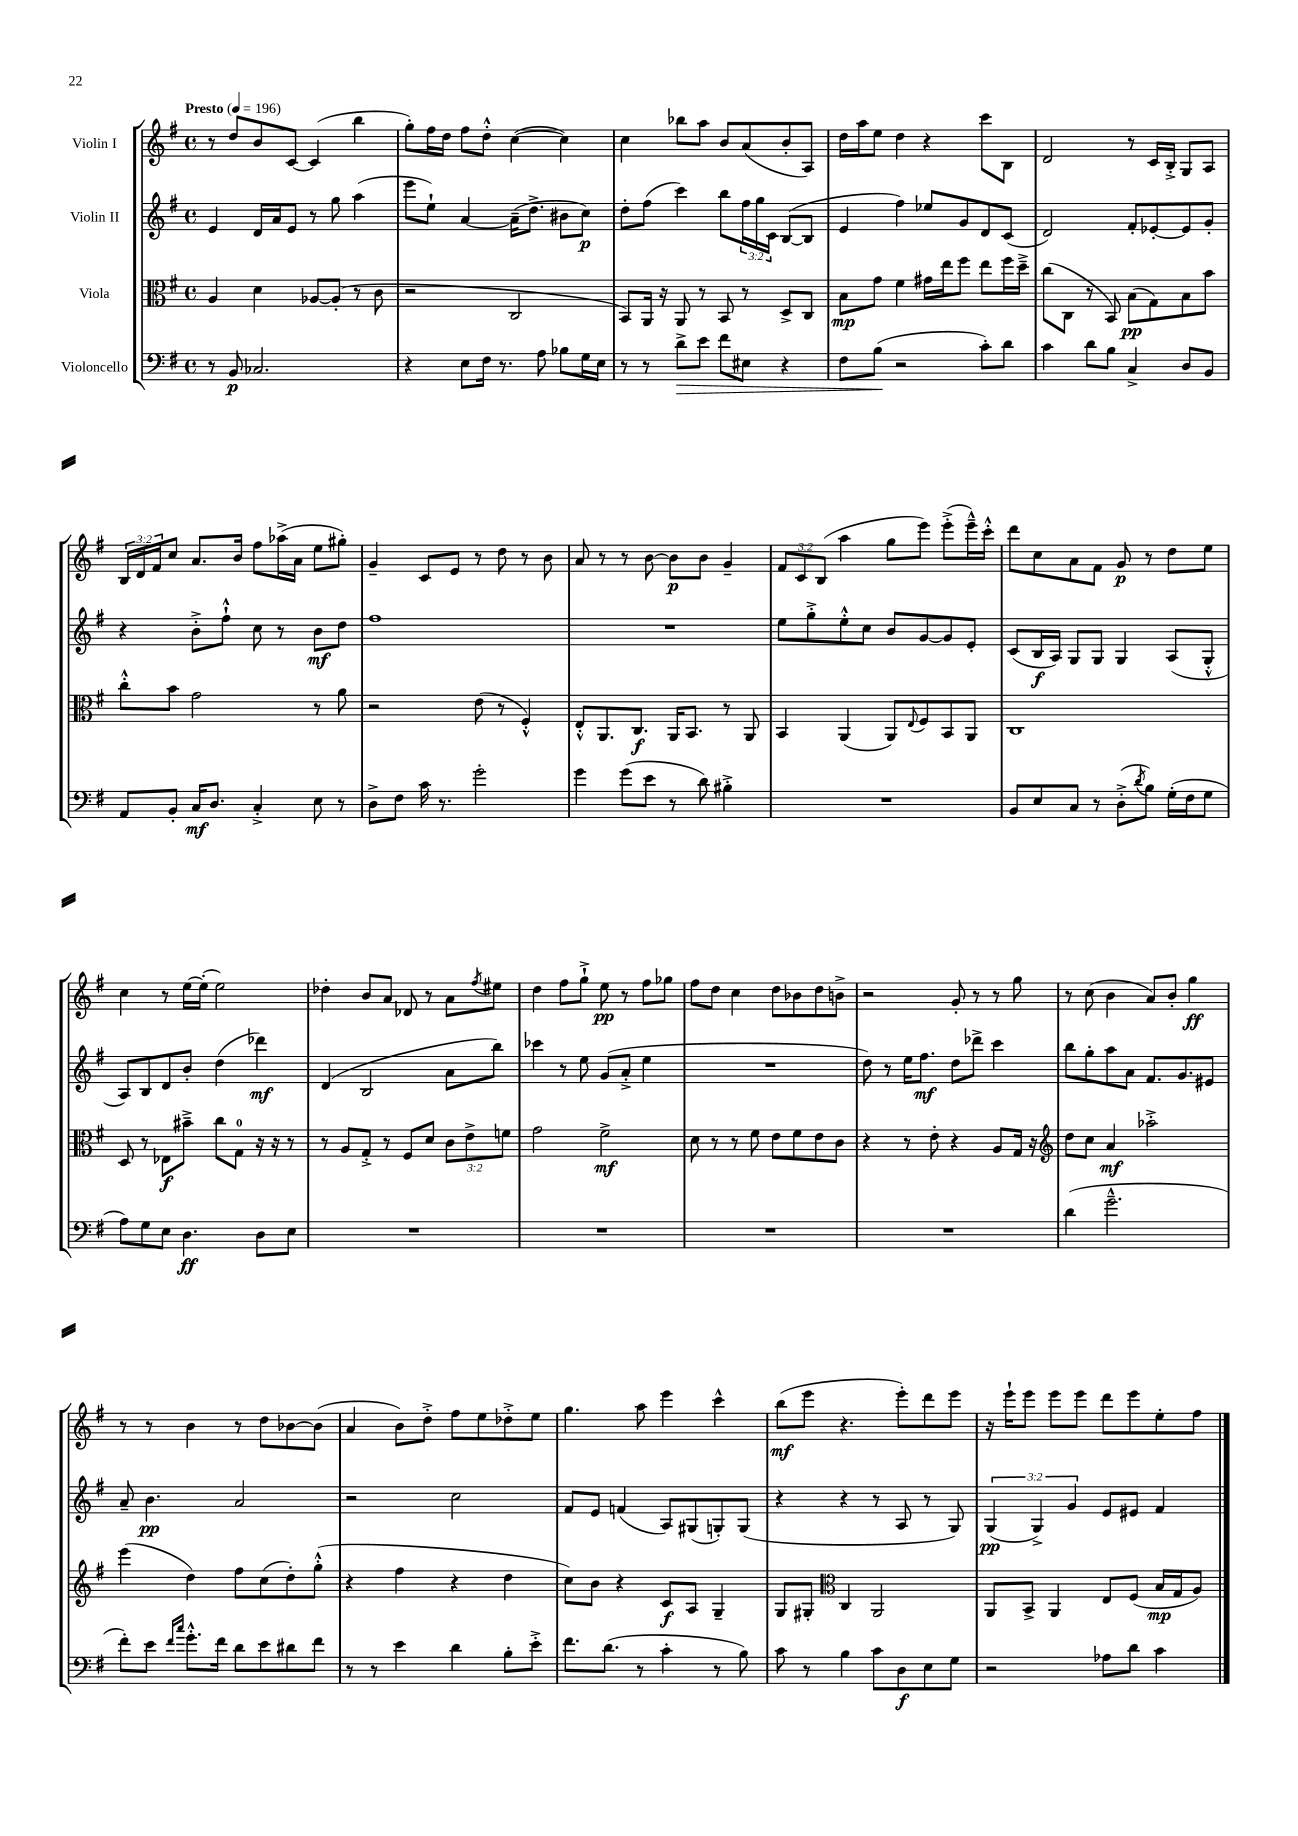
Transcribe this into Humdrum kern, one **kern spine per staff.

**kern	**kern	**kern	**kern
*staff4	*staff3	*staff2	*staff1
*clefF4	*clefC3	*clefG2	*clefG2
*k[f#]	*k[f#]	*k[f#]	*k[f#]
*M4/4	*M4/4	*M4/4	*M4/4
*met(c)	*met(c)	*met(c)	*met(c)
*MM196	*MM196	*MM196	*MM196
8r	4A	4e	8r
8BB	.	.	8dd
2.C-	4d	16d	8b
.	.	16a	.
.	.	8e	[8c
.	[8A-	8r	(4c]
.	(8A-']	8gg	.
.	8r	(4aa	4bb
.	8c	.	.
=	=	=	=
4r	2r	8eee	8gg')
.	.	8ee`)	16ff#
.	.	.	16dd
8E	.	[4a	8ff#
16F#	.	.	8dd'^^
8.r	.	.	.
.	2C	(16a~]	([4cc
.	.	8.dd^	.
8A	.	.	.
8B-	.	8b#	4cc])
16G	.	8cc)	.
16E	.	.	.
=	=	=	=
8r	8BB)	8dd'	4cc
8r	16AA	(8ff#	.
.	16r	.	.
8d^	8AA	4ccc)	8bb-
8e	8r	.	8aa
8f#	8BB	8bb	8b
8E#	8r	24ff#	(8a
.	.	24gg	.
.	.	24c	.
4r	8D^	([8B	8b'
.	8C	8B]	8A)
=	=	=	=
8F#	8B	4e	16dd
.	.	.	16aa
(8B	8g	.	8ee
2r	4f#	4ff#)	4dd
.	16g#	8ee-	4r
.	16ee	.	.
.	8ff#	8g	.
8c')	8ee	8d	8ccc
8d	16ff#	(8c	8B
.	16dd~^	.	.
=	=	=	=
4c	(8cc	2d)	2d
.	8C	.	.
8d	8r	.	.
8B	8BB)	.	.
4C^	(8B	8f#'	8r
.	8G)	[8e-'	16c
.	.	.	16B'^
8D	8B	8e-]	8G
8BB	8b	8g'	8A
=	=	=	=
8AA	8cc'^^	4r	24B
.	.	.	24d
.	.	.	24f#
8BB'	8b	.	8cc
16C	2g	8b'^	8.a
8.D	.	.	.
.	.	8ff#`^^	.
.	.	.	16b
4C'^	.	8cc	8ff#
.	.	8r	(16aa-^
.	.	.	16a
8E	8r	8b	8ee
8r	8a	8dd	8gg#')
=	=	=	=
8D^	2r	1ff#	4g~
8F#	.	.	.
16c	.	.	8c
8.r	.	.	.
.	.	.	8e
2g'	(8e	.	8r
.	8r	.	8dd
.	4F#'^^)	.	8r
.	.	.	8b
=	=	=	=
4g	8E'^^	1r	8a
.	8.AA	.	8r
(8g	.	.	8r
.	8.C	.	.
8e	.	.	[8b
8r	16AA	.	8b]
.	8.BB	.	.
8d)	.	.	8b
4B#'^	8r	.	4g~
.	8AA	.	.
=	=	=	=
1r	4BB	8ee	12f#
.	.	.	12c
.	.	8gg'^	.
.	.	.	(12B
.	(4AA	8ee'^^	4aa
.	.	8cc	.
.	8AA)	8b	8gg
.	8qqE	.	.
.	8F#	[8g	8eee)
.	8BB	8g]	(8eee'^
.	8AA	8e'	16eee~^^)
.	.	.	16ccc'^^
=	=	=	=
8BB	1C	(8c	8ddd
8E	.	16B	8cc
.	.	16A)	.
8C	.	8G	8a
8r	.	8G	8f#
(8D'^	.	4G	8g
8qd	.	.	.
8B)	.	.	8r
(16G'	.	(8A	8dd
16F#	.	.	.
8G	.	8G'^^	8ee
=	=	=	=
8A)	8D	8A)	4cc
8G	8r	8B	.
8E	8E-	8d	8r
4.D	8b#~^	8b'	[16ee
.	.	.	(16ee']
.	8cc	(4dd	2ee)
.	8G	.	.
8D	16r	4ddd-)	.
.	16r	.	.
8E	8r	.	.
=	=	=	=
1r	8r	(4d	4dd-'
.	8A	.	.
.	8G'^	2B	8b
.	8r	.	8a
.	8F#	.	8d-
.	8d	.	8r
.	12c	8a	8a
.	12e^	.	.
.	.	.	8qff#
.	.	8bb)	8ee#
.	12f	.	.
=	=	=	=
1r	2g	4ccc-	4dd
.	.	8r	8ff#
.	.	8ee	8gg`^
.	2f#^	(8g	8ee
.	.	8a'^	8r
.	.	4ee	8ff#
.	.	.	8gg-
=	=	=	=
1r	8d	1r	8ff#
.	8r	.	8dd
.	8r	.	4cc
.	8f#	.	.
.	8e	.	8dd
.	8f#	.	8b-
.	8e	.	8dd
.	8c	.	8b^
=	=	=	=
1r	4r	8dd)	2r
.	.	8r	.
.	8r	16ee	.
.	.	8.ff#	.
.	8e'	.	.
.	4r	8dd	8g'
.	.	8ddd-^	8r
.	8A	4ccc	8r
.	16G	.	8gg
.	16r	.	.
=	=	=	=
*	*clefG2	*	*
(4d	8dd	8bb	8r
.	8cc	8gg'	(8cc
2.g~^^	4a	8aa	4b
.	.	8a	.
.	2aa-'^	8.f#	8a)
.	.	.	8b'
.	.	8.g	.
.	.	.	4gg
.	.	8e#	.
=	=	=	=
8f#')	(4eee	8a~	8r
8e	.	4.b	8r
16qqf#	.	.	.
16qqcc	.	.	.
8.g'^^	4dd)	.	4b
16f#	.	.	.
8d	8ff#	2a	8r
8e	(8cc	.	8dd
8d#	8dd')	.	[8b-
8f#	(8gg'^^	.	(8b-]
=	=	=	=
8r	4r	2r	4a
8r	.	.	.
4e	4ff#	.	8b)
.	.	.	8dd'^
4d	4r	2cc	8ff#
.	.	.	8ee
8B'	4dd	.	8dd-'^
8e'^	.	.	8ee
=	=	=	=
8.f#	8cc)	8f#	4.gg
.	8b	8e	.
(8.d	.	.	.
.	4r	(4f	.
8r	.	.	8aa
4c'	8c	8A)	4eee
.	8A	(8G#	.
8r	4G~	8G')	4ccc^^
8B)	.	(8G	.
=	=	=	=
8c	8G	4r	(8bb
8r	8G#'	.	8eee
*	*clefC3	*	*
4B	4C	4r	4.r
8c	2AA	8r	.
8D	.	8A	8eee')
8E	.	8r	8ddd
8G	.	8G)	8eee
=	=	=	=
2r	8AA	(6G	16r
.	.	.	16eee`
.	8BB^	.	8eee
.	.	6G^)	.
.	4AA	.	8eee
.	.	6g	.
.	.	.	8eee
8A-	8E	8e	8ddd
8d	(8F#	8e#	8eee
4c	16B	4f#	8ee'
.	16G	.	.
.	8A)	.	8ff#
==	==	==	==
*-	*-	*-	*-
